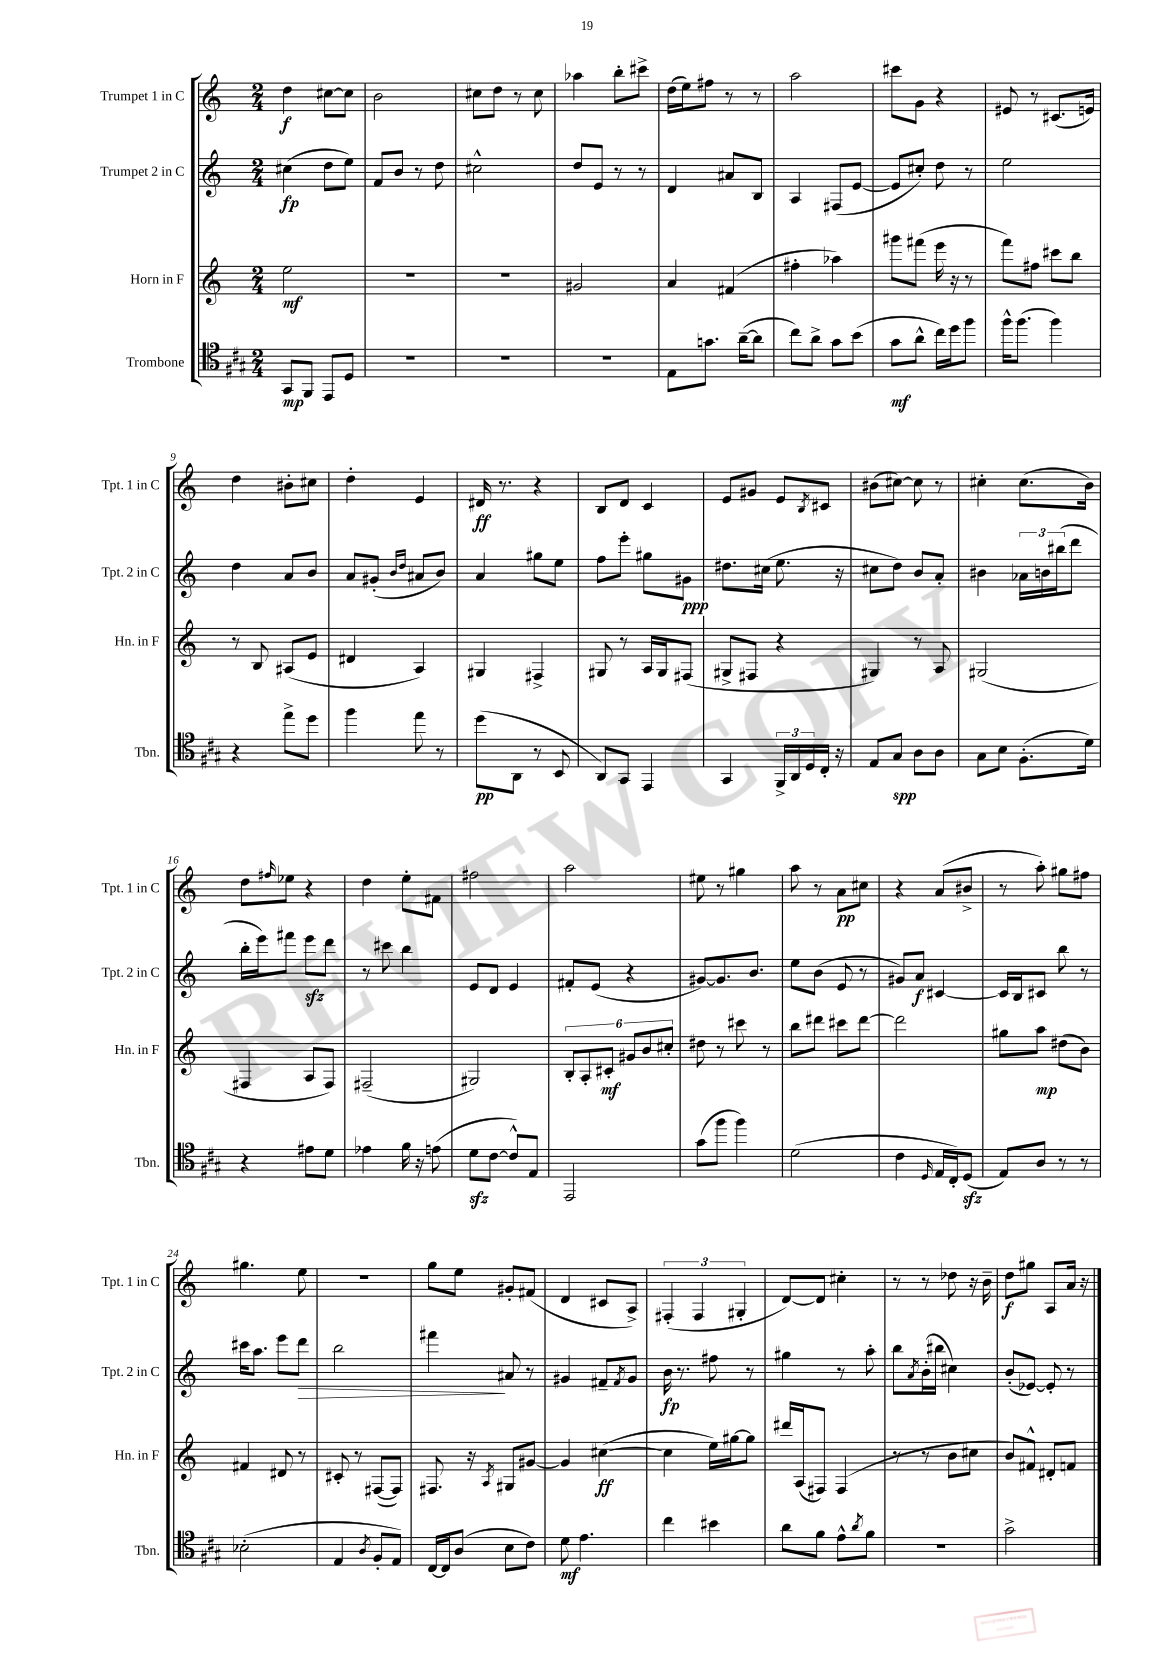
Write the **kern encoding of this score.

**kern	**dynam	**kern	**dynam	**kern	**dynam	**kern	**dynam
*part4	*part4	*part3	*part3	*part2	*part2	*part1	*part1
*staff4	*staff4	*staff3	*staff3	*staff2	*staff2	*staff1	*staff1
*I"Trombone	*	*I"Horn in F	*	*I"Trumpet 2 in C	*	*I"Trumpet 1 in C	*
*I'Tbn.	*	*I'Hn. in F	*	*I'Tpt. 2 in C	*	*I'Tpt. 1 in C	*
*clefC4	*	*clefG2	*	*clefG2	*	*clefG2	*
*k[f#c#g#]	*	*k[]	*	*k[]	*	*k[]	*
*M2/4	*	*M2/4	*	*M2/4	*	*M2/4	*
=1	=1	=1	=1	=1	=1	=1	=1
8GG#/L	mp	2ee\	mf	(4cc#X\	fp	4dd\	f
8FF#/J	.	.	.	.	.	.	.
8EE/L	.	.	.	8dd\L	.	[8cc#X\L	.
8D/J	.	.	.	8ee\J)	.	8cc#\J]	.
=2	=2	=2	=2	=2	=2	=2	=2
2r	.	2r	.	8f/L	.	2b\	.
.	.	.	.	8b/J	.	.	.
.	.	.	.	8r	.	.	.
.	.	.	.	8dd\	.	.	.
=3	=3	=3	=3	=3	=3	=3	=3
2r	.	2r	.	2cc#X^^\	.	8cc#X\L	.
.	.	.	.	.	.	8dd\J	.
.	.	.	.	.	.	8r	.
.	.	.	.	.	.	8cc#\	.
=4	=4	=4	=4	=4	=4	=4	=4
2r	.	2g#X/	.	8dd/L	.	4aa-X\	.
.	.	.	.	8e/J	.	.	.
.	.	.	.	8r	.	8bb'\L	.
.	.	.	.	8r	.	8ccc#X^\J	.
=5	=5	=5	=5	=5	=5	=5	=5
8E\L	.	4a/	.	4d/	.	(16dd\LL	.
.	.	.	.	.	.	16ee\J)	.
8.gn\J	.	.	.	.	.	8ff#X\J	.
.	.	(4f#X/	.	8a#X/L	.	8r	.
([16a~\KL	.	.	.	.	.	.	.
8a\J]	.	.	.	8B/J	.	8r	.
=6	=6	=6	=6	=6	=6	=6	=6
8cc#\L)	.	4ff#X'\	.	4A/	.	2aa\	.
8a^\J	.	.	.	.	.	.	.
8g#\L	.	4aa-X\)	.	(8F#X/L	.	.	.
(8b\J	.	.	.	[8e/J	.	.	.
=7	=7	=7	=7	=7	=7	=7	=7
8g#\L	mf	8ggg#X\L	.	8e/L]	.	8ccc#X\L	.
8a^^\J	.	(8fff#X\J	.	8cc#X'/J)	.	8g\J	.
16cc#\LL)	.	16eee\	.	8dd\	.	4r	.
16dd\J	.	16r	.	.	.	.	.
8ff#\J	.	8r	.	8r	.	.	.
=8	=8	=8	=8	=8	=8	=8	=8
16ff#^^\KL	.	8fff\L)	.	2ee\	.	8e#X/	.
(8.ff#\J	.	.	.	.	.	.	.
.	.	8ff#X\J	.	.	.	8r	.
4ff#\)	.	8ccc#X\L	.	.	.	(8.c#X/L	.
.	.	8bb\J	.	.	.	.	.
.	.	.	.	.	.	16en/Jk)	.
!!LO:LB:g=z
=9	=9	=9	=9	=9	=9	=9	=9
4r	.	8r	.	4dd\	.	4dd\	.
.	.	8B/	.	.	.	.	.
8ee^\L	.	(8A#X/L	.	8a/L	.	8b#X'\L	.
8dd\J	.	8e/J	.	8b/J	.	8cc#X\J	.
=10	=10	=10	=10	=10	=10	=10	=10
4ff#\	.	4d#X/	.	8a/L	.	4dd'\	.
.	.	.	.	(8g#X'/J	.	.	.
.	.	.	.	16qqb/LL	.	.	.
.	.	.	.	16qqdd/JJ	.	.	.
8ee\	.	4A/)	.	8a#X/L	.	4e/	.
8r	.	.	.	8b/J)	.	.	.
=11	=11	=11	=11	=11	=11	=11	=11
(8dd\L	pp	4G#X/	.	4a/	.	16d#X/	ff
.	.	.	.	.	.	8.r	.
8AA\J	.	.	.	.	.	.	.
8r	.	4F#X^/	.	8gg#X\L	.	4r	.
8BB/	.	.	.	8ee\J	.	.	.
=12	=12	=12	=12	=12	=12	=12	=12
8AA/L)	.	8G#X/	.	8ff\L	.	8B/L	.
8GG#/J	.	8r	.	8eee'\J	.	8d/J	.
4EE/	.	16A/LL	.	8gg#X\L	.	4c/	.
.	.	16G#/J	.	.	.	.	.
.	.	(8F#X/J	.	8g#X\J	ppp	.	.
=13	=13	=13	=13	=13	=13	=13	=13
4GG#/	.	8G#X^/L	.	8.dd#X\L	.	8e/L	.
.	.	8F#X/J	.	.	.	8g#X/J	.
.	.	.	.	(16cc#X\Jk	.	.	.
24FF#^/LL	.	4r	.	8.ee\	.	8e/L	.
24AA/	.	.	.	.	.	.	.
24D/	.	.	.	.	.	.	.
.	.	.	.	.	.	8qB/	.
16C#'/JJ	.	.	.	.	.	8c#X/J	.
16r	.	.	.	16r	.	.	.
=14	=14	=14	=14	=14	=14	=14	=14
8E/L	.	4G#X/)	.	8cc#X\L	.	(8b#X\L	.
8G#/J	spp	.	.	8dd\J)	.	[8cc#X\J)	.
8A\L	.	8r	.	8b/L	.	8cc#\]	.
8A\J	.	8A/	.	8a'/J	.	8r	.
=15	=15	=15	=15	=15	=15	=15	=15
8G#\L	.	(2G#X/	.	4b#X\	.	4cc#X'\	.
8B\J	.	.	.	.	.	.	.
(8.F#'\L	.	.	.	24a-X\LL	.	(8.cc#\L	.
.	.	.	.	24bn\	.	.	.
.	.	.	.	(24bb#X\J	.	.	.
.	.	.	.	8ddd\J	.	.	.
16d\Jk)	.	.	.	.	.	16b\Jk)	.
!!LO:LB:g=z
=16	=16	=16	=16	=16	=16	=16	=16
4r	.	4F#X/	.	16bb'\LL	.	8dd\L	.
.	.	.	.	16eee\J)	.	.	.
.	.	.	.	.	.	16qqff#X/	.
.	.	.	.	8fff#X\J	.	8ee-X\J	.
8e#X\L	.	8A/L	.	8eeezz\L	.	4r	.
8d\J	.	8F#/J)	.	8ddd\J	.	.	.
=17	=17	=17	=17	=17	=17	=17	=17
4e-X\	.	(2F#X~/	.	8r	.	4dd\	.
.	.	.	.	8ccc#X\	.	.	.
16f#\	.	.	.	4bb\	.	8ee'\L	.
16r	.	.	.	.	.	.	.
(8en\	.	.	.	.	.	8f#X\J	.
=18	=18	=18	=18	=18	=18	=18	=18
8dzz\L	.	2G#X/)	.	8e/L	.	2ff#X\	.
[8c#\J	.	.	.	8d/J	.	.	.
8c#^^/L])	.	.	.	4e/	.	.	.
8E/J	.	.	.	.	.	.	.
=19	=19	=19	=19	=19	=19	=19	=19
2EE/	.	12B'/L	.	8f#X'/L	.	2aa\	.
.	.	12A'/	.	.	.	.	.
.	.	.	.	(8e/J	.	.	.
.	.	12c#X'/J	mf	.	.	.	.
.	.	12g#X/L	.	4r	.	.	.
.	.	12b/	.	.	.	.	.
.	.	12cc#X'/J	.	.	.	.	.
=20	=20	=20	=20	=20	=20	=20	=20
(8g#\L	.	8dd#X\	.	[8g#X/L)	.	8ee#X\	.
8ff#\J	.	8r	.	8.g#/]	.	8r	.
4ff#\)	.	8ccc#X\	.	.	.	4gg#X\	.
.	.	.	.	8.b/J	.	.	.
.	.	8r	.	.	.	.	.
=21	=21	=21	=21	=21	=21	=21	=21
(2d\	.	8bb\L	.	8ee\L	.	8aa\	.
.	.	8ddd#X\J	.	(8b\J	.	8r	.
.	.	8ccc#X\L	.	8e/	.	8a\L	pp
.	.	[8ddd#\J	.	8r	.	8cc#X\J	.
=22	=22	=22	=22	=22	=22	=22	=22
4c#\	.	2ddd#\]	.	8g#X/L)	.	4r	.
.	.	.	.	8a/J	f	.	.
16qqD/	.	.	.	.	.	.	.
16E/LL	.	.	.	[4c#X/	.	(8a/L	.
16C#'/J)	.	.	.	.	.	.	.
(8Dzz/J	.	.	.	.	.	8b#X^/J	.
=23	=23	=23	=23	=23	=23	=23	=23
8E/L)	.	8gg#X\L	.	16c#/LL]	.	8r	.
.	.	.	.	16B/J	.	.	.
8A/J	.	8aa\J	mp	8c#X/J	.	8aa'\)	.
8r	.	(8dd#X\L	.	8bb\	.	8gg#X\L	.
8r	.	8b\J)	.	8r	.	8ff#X\J	.
!!LO:LB:g=z
=24	=24	=24	=24	=24	=24	=24	=24
(2B-X'\	.	4f#X/	.	16ccc#X\KL	.	4.gg#X\	.
.	.	.	.	8.aa\J	.	.	.
.	.	8d#X/	.	8eee\L	.	.	.
!	!	!	!	!	!LO:HP:b	!	!
.	.	8r	.	8ddd\J	>	8ee\	.
=25	=25	=25	=25	=25	=25	=25	=25
4E/	.	8c#X'/	.	2bb\	.	2r	.
.	.	8r	.	.	.	.	.
8qA/	.	.	.	.	.	.	.
8F#'/L	.	([8F#X/L	.	.	.	.	.
8E/J)	.	8F#/J])	.	.	.	.	.
=26	=26	=26	=26	=26	=26	=26	=26
[16C#/LL	.	8.F#X/	.	4fff#X\	.	8gg\L	.
16C#/J]	.	.	.	.	.	.	.
(8A/J	.	.	.	.	.	8ee\J	.
.	.	16r	.	.	.	.	.
.	.	8qA/	.	.	.	.	.
8B\L	.	8G#X/L	.	8a#X/	]	8g#X'/L	.
8c#\J)	.	[8g#X/J	.	8r	.	(8f#X/J	.
=27	=27	=27	=27	=27	=27	=27	=27
8d\	mf	4g#/]	.	4g#X/	.	4d/	.
4.e\	.	.	.	.	.	.	.
.	.	([4cc#X\	ff	8f#X~/L	.	8c#X/L	.
.	.	.	.	8qf#/	.	.	.
.	.	.	.	8g#/J	.	8A^/J)	.
=28	=28	=28	=28	=28	=28	=28	=28
4cc#\	.	4cc#\]	.	16b\	fp	(6F#X'/	.
.	.	.	.	8.r	.	.	.
.	.	.	.	.	.	6F#/	.
4b#X\	.	16ee\LL)	.	8ff#X\	.	.	.
.	.	[16gg#X\J	.	.	.	.	.
.	.	.	.	.	.	6G#X'/	.
.	.	8gg#\J]	.	8r	.	.	.
=29	=29	=29	=29	=29	=29	=29	=29
8a\L	.	16ddd#X/LL	.	4gg#X\	.	[8d/L)	.
.	.	(16A/J	.	.	.	.	.
8f#\J	.	8F#X/J)	.	.	.	8d/J]	.
8e^^\L	.	(4F#/	.	8r	.	4cc#X'\	.
8qa/	.	.	.	.	.	.	.
8f#\J	.	.	.	8aa'\	.	.	.
=30	=30	=30	=30	=30	=30	=30	=30
2r	.	8r	.	8bb\L	.	8r	.
.	.	.	.	8qa/	.	.	.
.	.	8r	.	(16b'\L	.	8r	.
.	.	.	.	16bb#X\JJ	.	.	.
.	.	8b\L	.	4cc#X\)	.	8dd-X\	.
.	.	8cc#X\J	.	.	.	16r	.
.	.	.	.	.	.	16b~\	.
=31	=31	=31	=31	=31	=31	=31	=31
2g#^\	.	8b/L)	.	(8b'/L	.	8dd\L	f
.	.	8f#X^^/J	.	[8e-X/J)	.	8gg#X\J	.
.	.	8d#X'/L	.	8e-'/]	.	8A/L	.
.	.	8fn/J	.	8r	.	16a/Jk	.
.	.	.	.	.	.	16r	.
==	==	==	==	==	==	==	==
*-	*-	*-	*-	*-	*-	*-	*-
